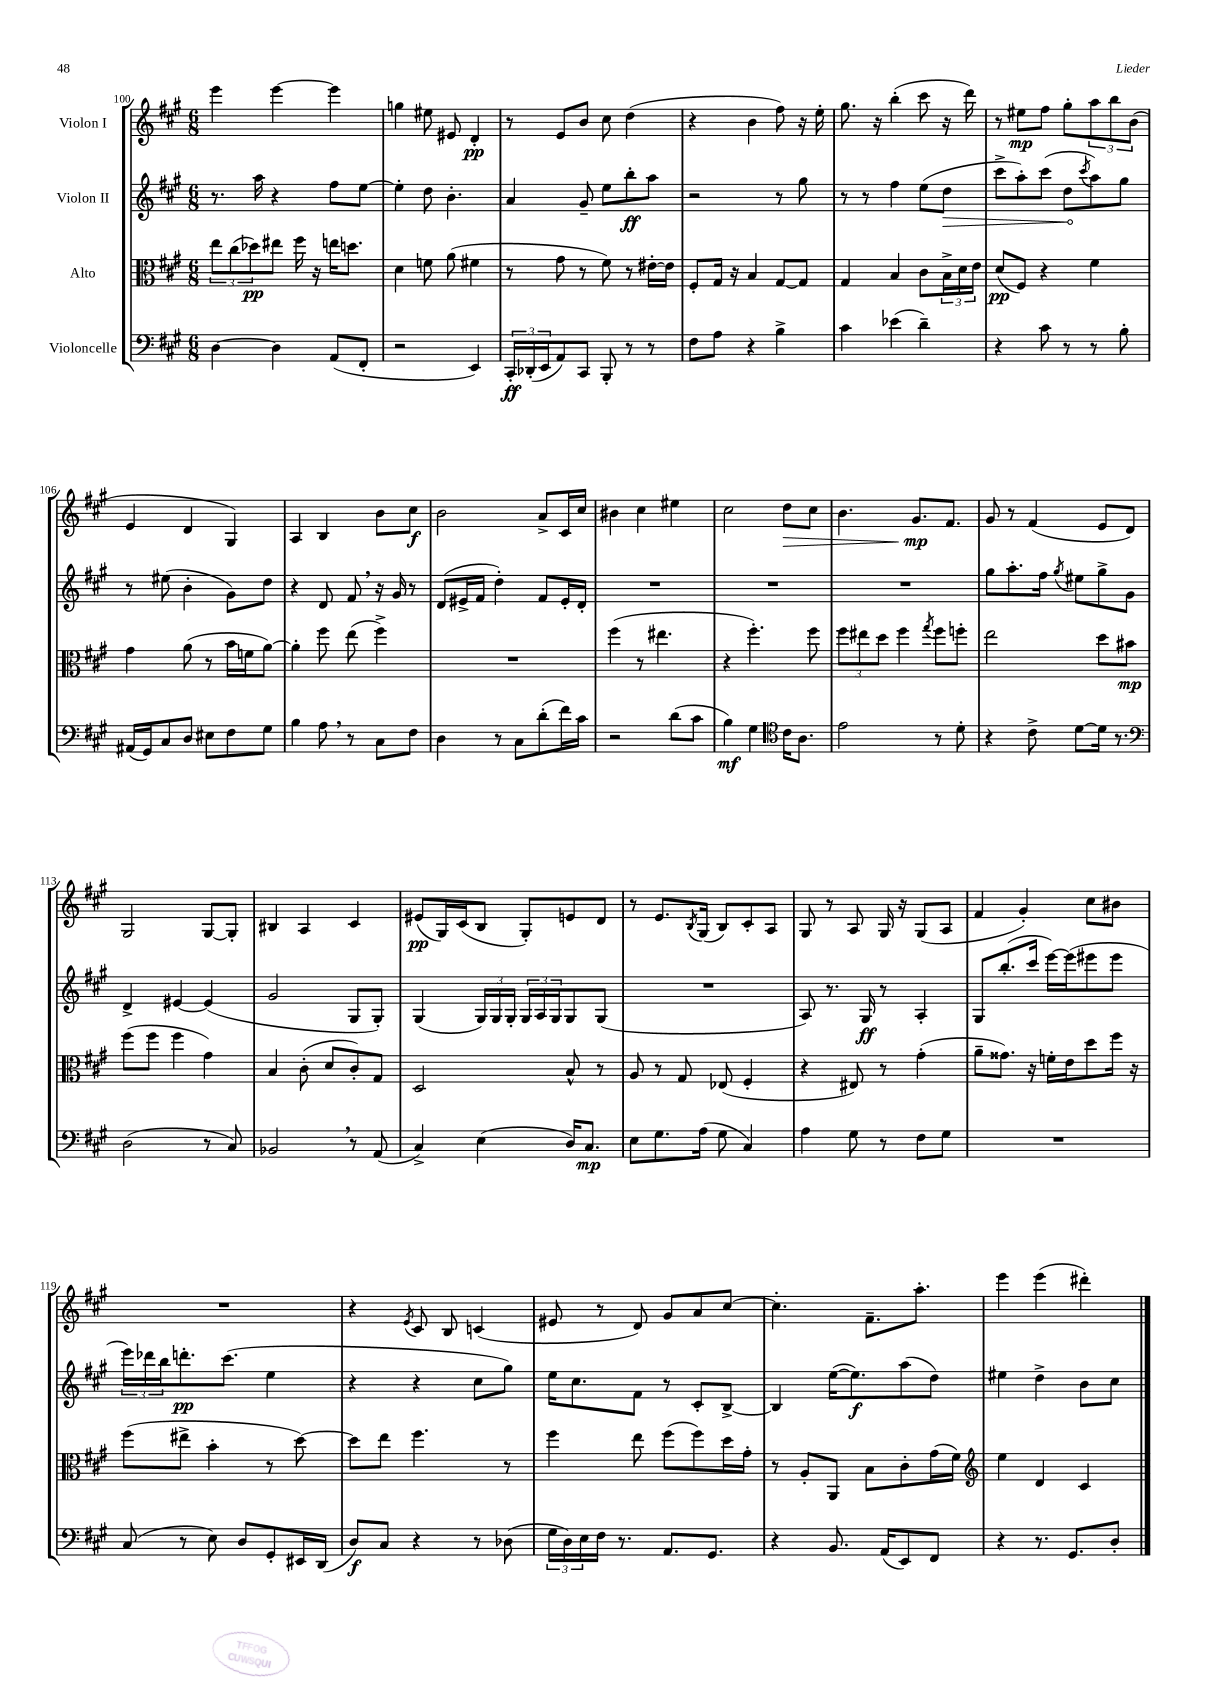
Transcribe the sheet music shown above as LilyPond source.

<<
\new StaffGroup <<
\new Staff = "s0" \with { instrumentName = "Violon I" } {
    \clef treble \key a \major \numericTimeSignature \time 6/8
    e'''4 e'''4~ e'''4 |
    g''4 eis''8 eis'8 d'4-.\pp |
    r8 e'8 b'8 cis''8 d''4( |
    r4 b'4 fis''8) r16 e''16-. |
    gis''8. r16 b''4-.( cis'''8 r16 d'''16) |
    r8 eis''8\mp fis''8 gis''8-. \tuplet 3/2 { a''8 b''8 b'8( } |
    e'4 d'4 gis4) |
    a4 b4 b'8 cis''8\f |
    b'2 a'8-> cis'16 cis''16 |
    bis'4 cis''4 eis''4 |
    cis''2 d''8\> cis''8 |
    b'4. gis'8.\mp\! fis'8. |
    gis'8 r8 fis'4( e'8 d'8) |
    gis2 gis8~ gis8-. |
    bis4 a4 cis'4 |
    eis'8\pp( gis16) cis'16( b8 gis8-.) e'8 d'8 |
    r8 e'8. \acciaccatura { b8 } gis16( b8) cis'8-. a8 |
    gis8 r8 a8 gis16 r16 gis8( a8 |
    fis'4 gis'4-.) cis''8 bis'8 |
    R2. |
    r4 \acciaccatura { e'8 } cis'8 b8 c'4( |
    eis'8 r8 d'8) gis'8 a'8 cis''8~ |
    cis''4.-. fis'8.-- a''8.-. |
    e'''4 e'''4( dis'''4-.) \bar "|." |
}
\new Staff = "s1" \with { instrumentName = "Violon II" } {
    \clef treble \key a \major \numericTimeSignature \time 6/8
    r8. a''16 r4 fis''8 e''8~ |
    e''4-. d''8 b'4.-. |
    a'4 gis'8-- e''8 b''8-.\ff a''8 |
    r2 r8 gis''8 |
    r8 r8 fis''4 e''8( \once \override Hairpin.circled-tip = ##t d''8\> |
    cis'''8-> a''8-.) cis'''8( d''8\! \acciaccatura { cis'''8 } a''8) gis''8 |
    r8 eis''8( b'4-. gis'8) d''8 |
    r4 d'8 fis'8 \breathe r16 gis'16 r8 |
    d'8( eis'16-> fis'16 d''4-.) fis'8 eis'16-. d'16-. |
    R2. |
    R2. |
    R2. |
    gis''8 a''8.-. fis''16 \acciaccatura { gis''8 } eis''8 gis''8-> gis'8 |
    d'4-> eis'4~ eis'4( |
    gis'2 gis8 gis8-.) |
    gis4( \tuplet 3/2 { gis16) gis16 gis16-. } \tuplet 3/2 { gis16 a16 gis16 } gis8 gis8( |
    R2. |
    a8) r8. gis16\ff r8 a4-. |
    gis8 b''8.-.( cis'''16 e'''16~) e'''16( eis'''8 eis'''8 |
    \tuplet 3/2 { e'''16) des'''16 b''16 } d'''8.-.\pp cis'''8.( e''4 |
    r4 r4 cis''8 gis''8) |
    e''16 cis''8. fis'8 r8 cis'8-. b8~-> |
    b4 e''16~( e''8.\f) a''8( d''8) |
    eis''4 d''4-> b'8 cis''8 \bar "|." |
}
\new Staff = "s2" \with { instrumentName = "Alto" } {
    \clef alto \key a \major \numericTimeSignature \time 6/8
    \tuplet 3/2 { e''8 cis''8( des''8\pp) } eis''8 fis''16 r16 e''16 d''8. |
    d'4 f'8 a'8( fis'4 |
    r8 gis'8 r8 fis'8) r8 eis'16~-. eis'16 |
    fis8-. gis16 r16 b4 gis8~ gis8 |
    gis4 b4 cis'8 \tuplet 3/2 { b16-> d'16 e'16 } |
    d'8\pp( fis8) r4 fis'4 |
    gis'4 a'8( r8 b'16 f'16 a'8~) |
    a'4-. fis''8 e''8( fis''4->) |
    R2. |
    fis''4( r8 eis''4. |
    r4 fis''4.-.) fis''8 |
    \tuplet 3/2 { fis''8 eis''8 d''8 } fis''4 \acciaccatura { gis''8 } fis''8 f''8-. |
    e''2 d''8 bis'8\mp |
    fis''8( fis''8 fis''4 gis'4) |
    b4 cis'8-.( d'8 cis'8-.) gis8 |
    d2 b8-^ r8 |
    a8 r8 gis8 ees8( fis4-. |
    r4 eis8) r8 gis'4-.( |
    a'8-- gisis'8.) r16 f'16-. e'16 d''8 fis''16 r16 |
    fis''8( eis''8-> b'4-. r8 d''8~) |
    d''8 e''8 fis''4. r8 |
    fis''4 e''8 fis''8( fis''8) d''16 gis'16-. |
    r8 a8-. a,8 b8 cis'8-. gis'16( fis'16) |
    \clef treble e''4 d'4 cis'4 \bar "|." |
}
\new Staff = "s3" \with { instrumentName = "Violoncelle" } {
    \clef bass \key a \major \numericTimeSignature \time 6/8
    d4~ d4 a,8( fis,8-. |
    r2 e,4) |
    \tuplet 3/2 { cis,16-.\ff des,16-.( e,16 } a,8) cis,8 b,,8-. r8 r8 |
    fis8 a8 r4 b4-> |
    cis'4 ees'4( d'4--) |
    r4 cis'8 r8 r8 b8-. |
    ais,16( gis,16) cis8 d8 eis8 fis8 gis8 |
    b4 a8 \breathe r8 cis8 fis8 |
    d4 r8 cis8 d'8-.( fis'16) cis'16 |
    r2 d'8( cis'8 |
    b4\mf) gis4 \clef tenor cis'16 a8. |
    e'2 r8 d'8-. |
    r4 cis'8-> d'8~ d'16 r8. |
    \clef bass d2( r8 cis8) |
    bes,2 \breathe r8 a,8( |
    cis4->) e4( d16) cis8.\mp |
    e8 gis8. a16( gis8 cis4) |
    a4 gis8 r8 fis8 gis8 |
    R2. |
    cis8( r8 e8) d8 gis,8-. eis,16 d,16( |
    d8\f) cis8 r4 r8 des8( |
    \tuplet 3/2 { gis16 d16) e16 } fis16 r8. a,8. gis,8. |
    r4 b,8. a,16( e,8) fis,8 |
    r4 r8. gis,8. d8-. \bar "|." |
}
>>
>>
\layout { \context { \Score currentBarNumber = #100 } }
